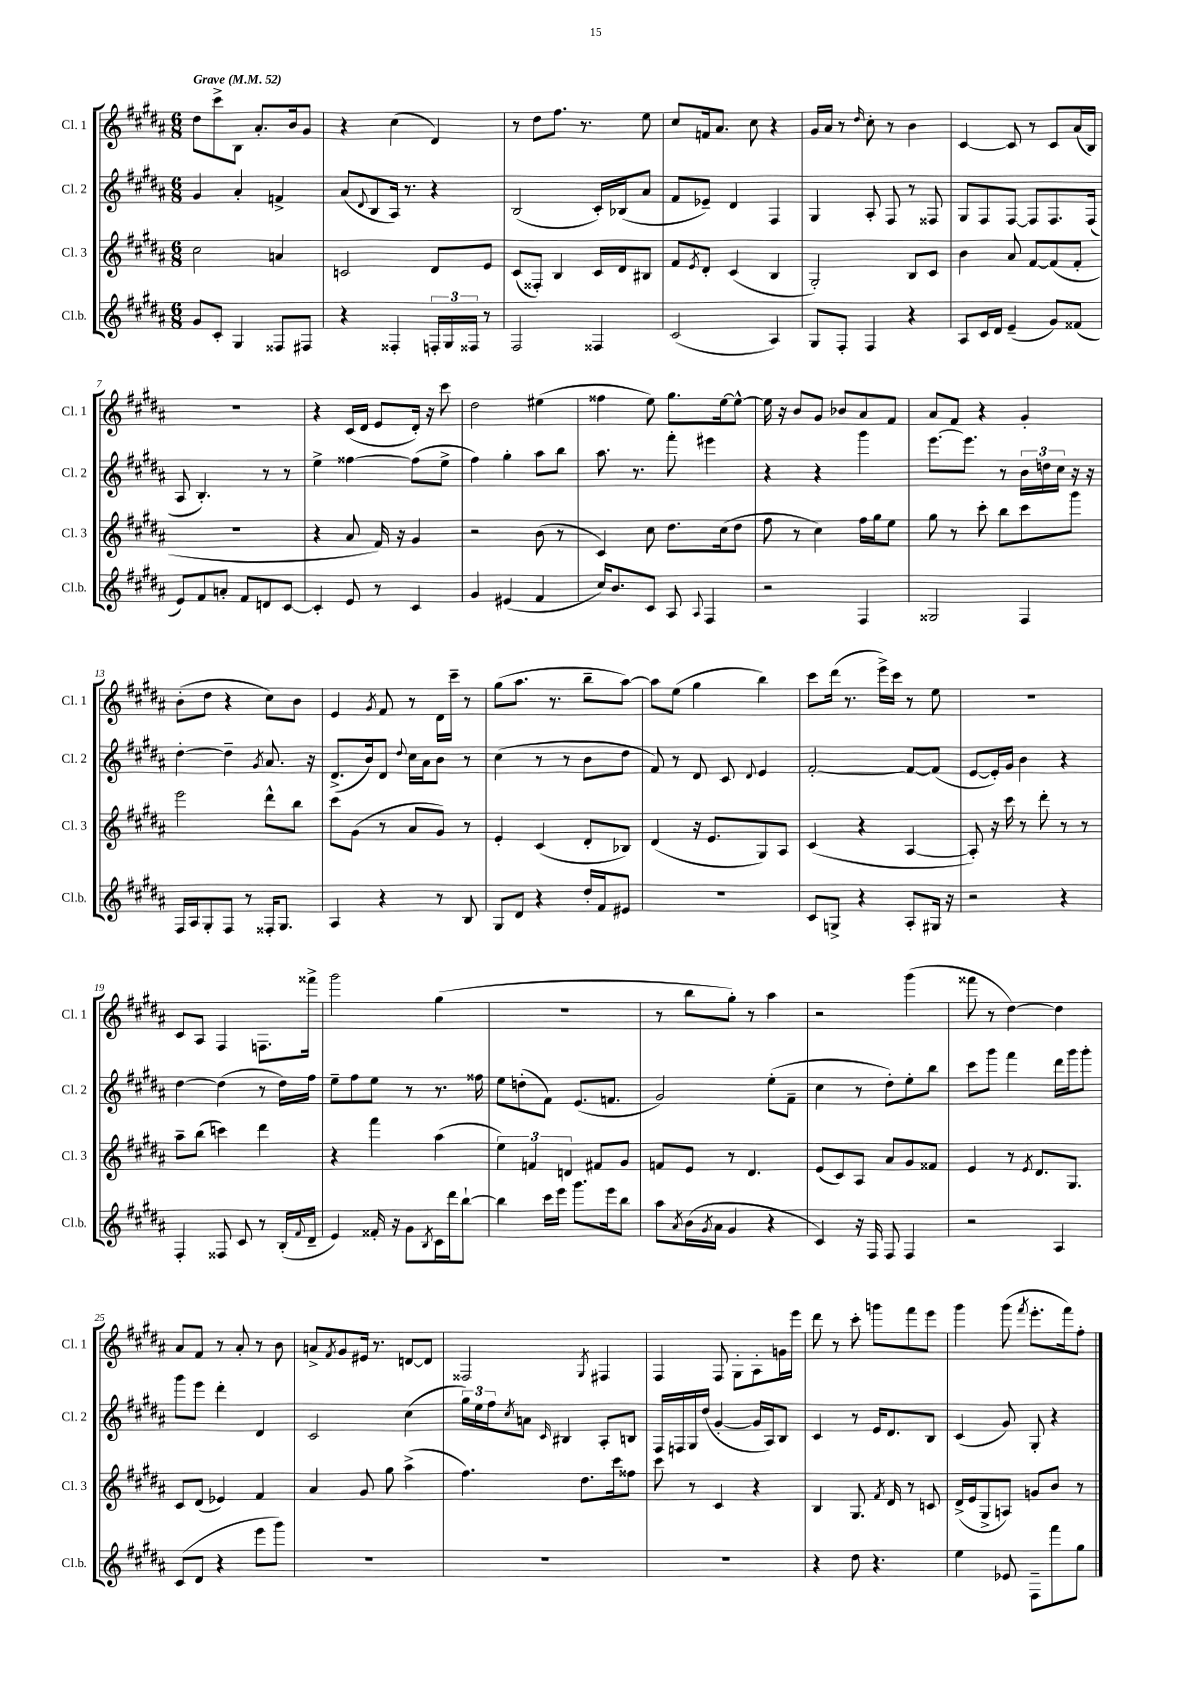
<<
\new StaffGroup <<
\new Staff = "s0" \with { instrumentName = "Cl. 1" shortInstrumentName = "Cl. 1" } {
    \clef treble \key b \major \numericTimeSignature \time 6/8 \tempo "Grave" 4 = 52
    dis''8 cis'''8-> b8 ais'8.-. b'16 gis'8 |
    r4 cis''4( dis'4) |
    r8 dis''8 fis''8. r8. e''8 |
    cis''8 f'16 ais'8. cis''8 r4 |
    gis'16 ais'16 r8 \grace { dis''16 } cis''8-. r8 b'4 |
    cis'4~ cis'8 r8 cis'8 ais'16( b16) |
    R2. |
    r4 cis'16( dis'16 e'8 dis'16-.) r16 cis'''8 |
    dis''2 eis''4( |
    fisis''4 e''8) gis''8. e''16~ e''8~-^ |
    e''16 r16 b'8 gis'8 bes'8 ais'8 fis'8 |
    ais'8 fis'8 r4 gis'4-. |
    b'8-.( dis''8 r4 cis''8) b'8 |
    e'4 \acciaccatura { gis'8 } fis'8 r8 dis'16 cis'''16-- r8 |
    gis''8( ais''8. r8. b''8-- ais''8~) |
    ais''8 e''8( gis''4 b''4) |
    cis'''8 dis'''16( r8. e'''16->) cis'''16 r8 e''8 |
    R2. |
    cis'8 ais8 fis4 f8. fisis'''16-> |
    gis'''2 gis''4( |
    R2. |
    r8 b''8 gis''8-.) r8 ais''4 |
    r2 gis'''4( |
    fisis'''8 r8 dis''4~) dis''4 |
    ais'8 fis'8 r8 ais'8-. r8 b'8 |
    a'8-> \acciaccatura { fis'8 } gis'8 eis'16 r8. d'8~ d'8 |
    fisis2 \acciaccatura { gis8 } fis4 |
    fis4 fis8 gis8-. ais8-. g'16 e'''16 |
    dis'''8 r8 cis'''8-. g'''8 fis'''8 e'''8 |
    gis'''4 gis'''8( \acciaccatura { fis'''8 } e'''8.-. fis'''16) fis''8-. \bar "|." |
}
\new Staff = "s1" \with { instrumentName = "Cl. 2" shortInstrumentName = "Cl. 2" } {
    \clef treble \key b \major \numericTimeSignature \time 6/8
    gis'4 ais'4-. f'4-> |
    ais'8( \appoggiatura { dis'8 } b8 ais16) r8. r4 |
    b2( cis'16-.) bes16( ais'8 |
    fis'8 ees'8--) dis'4 fis4 |
    gis4 ais8-. fis8 r8 fisis8 |
    gis8 fis8 fis8~ fis8 fis8. fis16( |
    ais8 b4.-.) r8 r8 |
    e''4-> fisis''4~ fisis''8( e''8-> |
    fis''4) gis''4-. ais''8 b''8 |
    ais''8. r8. fis'''8-. eis'''4 |
    r4 r4 gis'''4 |
    e'''8.~ e'''8. r8 \tuplet 3/2 { b'16 d''16 cis''16 } r16 r16 |
    dis''4~-. dis''4-- \acciaccatura { gis'8 } ais'8. r16 |
    dis'8.->( b'16) dis'8 \appoggiatura { dis''8 } cis''16 ais'16 b'8 r8 |
    cis''4( r8 r8 b'8 dis''8 |
    fis'8) r8 dis'8 cis'8 \appoggiatura { dis'8 } e'4 |
    fis'2~-. fis'8~ fis'8( |
    e'8~ e'16-.) gis'16 b'4 r4 |
    dis''4~ dis''4( r8 dis''16) fis''16 |
    e''8-- fis''8 e''8 r8 r8. fisis''16 |
    e''8 d''8-.( fis'8) e'8.( f'8. |
    gis'2) e''8-.( fis'8-- |
    cis''4 r8 dis''8-.) e''8-. b''8 |
    cis'''8 gis'''8 fis'''4 dis'''16 gis'''16 gis'''8-. |
    gis'''8 e'''8 dis'''4-. dis'4 |
    cis'2 cis''4( |
    \tuplet 3/2 { gis''16) e''16 fis''16 } \acciaccatura { cis''8 } a'8 \grace { cis'16 } bis4 ais8-. b8 |
    fis16 f16 gis16 dis''16( gis'4~-. gis'16 ais16) b8 |
    cis'4 r8 e'16 dis'8. b8 |
    cis'4( gis'8) gis8-. r4 \bar "|." |
}
\new Staff = "s2" \with { instrumentName = "Cl. 3" shortInstrumentName = "Cl. 3" } {
    \clef treble \key b \major \numericTimeSignature \time 6/8
    cis''2 a'4 |
    c'2 dis'8 e'8 |
    cis'8( fisis8-.) b4 cis'16 dis'16 bis8 |
    fis'8 \acciaccatura { e'8 } dis'8-. cis'4( b4 |
    gis2-.) b8 cis'8 |
    b'4 ais'8 fis'8~ fis'8( fis'8-. |
    R2. |
    r4 ais'8 fis'16) r16 gis'4 |
    r2 b'8( r8 |
    cis'4) cis''8 dis''8. cis''16( dis''8 |
    fis''8 r8 cis''4) fis''16 gis''16 e''8 |
    gis''8 r8 cis'''8-. b''8 cis'''8 gis'''8 |
    e'''2 dis'''8-^ b''8 |
    cis'''8 gis'8( r8 ais'8 gis'8) r8 |
    e'4-. cis'4( dis'8-. bes8) |
    dis'4( r16 e'8. gis8) ais8 |
    cis'4( r4 ais4~ |
    ais8-.) r16 cis'''16 r8 dis'''8-. r8 r8 |
    ais''8-- b''8( c'''4) dis'''4 |
    r4 fis'''4 ais''4( |
    \tuplet 3/2 { e''4) f'4 d'4 } fis'8 gis'8 |
    f'8 e'8 r8 dis'4. |
    e'8( cis'8) ais8 ais'8 gis'8 fisis'8 |
    e'4 r8 \acciaccatura { e'8 } dis'8. gis8. |
    cis'8 dis'8( ees'4) fis'4 |
    ais'4 gis'8 gis''8 ais''4->( |
    fis''4.) dis''8. cis'''16 fisis''8 |
    cis'''8 r8 cis'4 r4 |
    b4 gis8. \acciaccatura { fis'8 } dis'16 r8 c'8 |
    dis'16->( e'16 gis8-> a8) g'8 b'8 r8 \bar "|." |
}
\new Staff = "s3" \with { instrumentName = "Cl.b." shortInstrumentName = "Cl.b." } {
    \clef treble \key b \major \numericTimeSignature \time 6/8
    gis'8 cis'8-. gis4 fisis8 fis8 |
    r4 fisis4-. \tuplet 3/2 { f16-. gis16 fisis16 } r8 |
    fis2 fisis4 |
    cis'2( ais4) |
    gis8 fis8-. fis4 r4 |
    ais8 cis'16 dis'16 e'4--( gis'8) fisis'8( |
    e'8) fis'8 a'8-. fis'8 d'8 cis'8~ |
    cis'4-. e'8 r8 cis'4 |
    gis'4 eis'4( fis'4 |
    cis''16) b'8. cis'8 ais8 \appoggiatura { ais8 } fis4 |
    r2 fis4 |
    gisis2 fis4 |
    fis16 ais16 gis8-. fis8 r8 fisis16-. gis8. |
    ais4 r4 r8 b8 |
    gis8 dis'8 r4 dis''16-. fis'16 eis'8 |
    R2. |
    cis'8 g8-> r4 ais8-. gis16 r16 |
    r2 r4 |
    fis4-. fisis8 cis'8 r8 b16-.( \appoggiatura { fis'8 } dis'16-- |
    e'4) fisis'16-. r16 gis'8 \acciaccatura { b8 } cis'16 dis'''16 b''8~-! |
    b''4 cis'''16 e'''16 gis'''8. e'''16 b''8 |
    ais''8 \acciaccatura { ais'8 } b'16( \acciaccatura { gis'8 } ais'16 gis'4 r4 |
    cis'4) r16 fis16 fis8 fis4 |
    r2 ais4 |
    cis'8( dis'8 r4 e'''8 gis'''8) |
    R2. |
    R2. |
    R2. |
    r4 dis''8 r4. |
    e''4 ees'8 fis8-- fis'''8 gis''8 \bar "|." |
}
>>
>>
